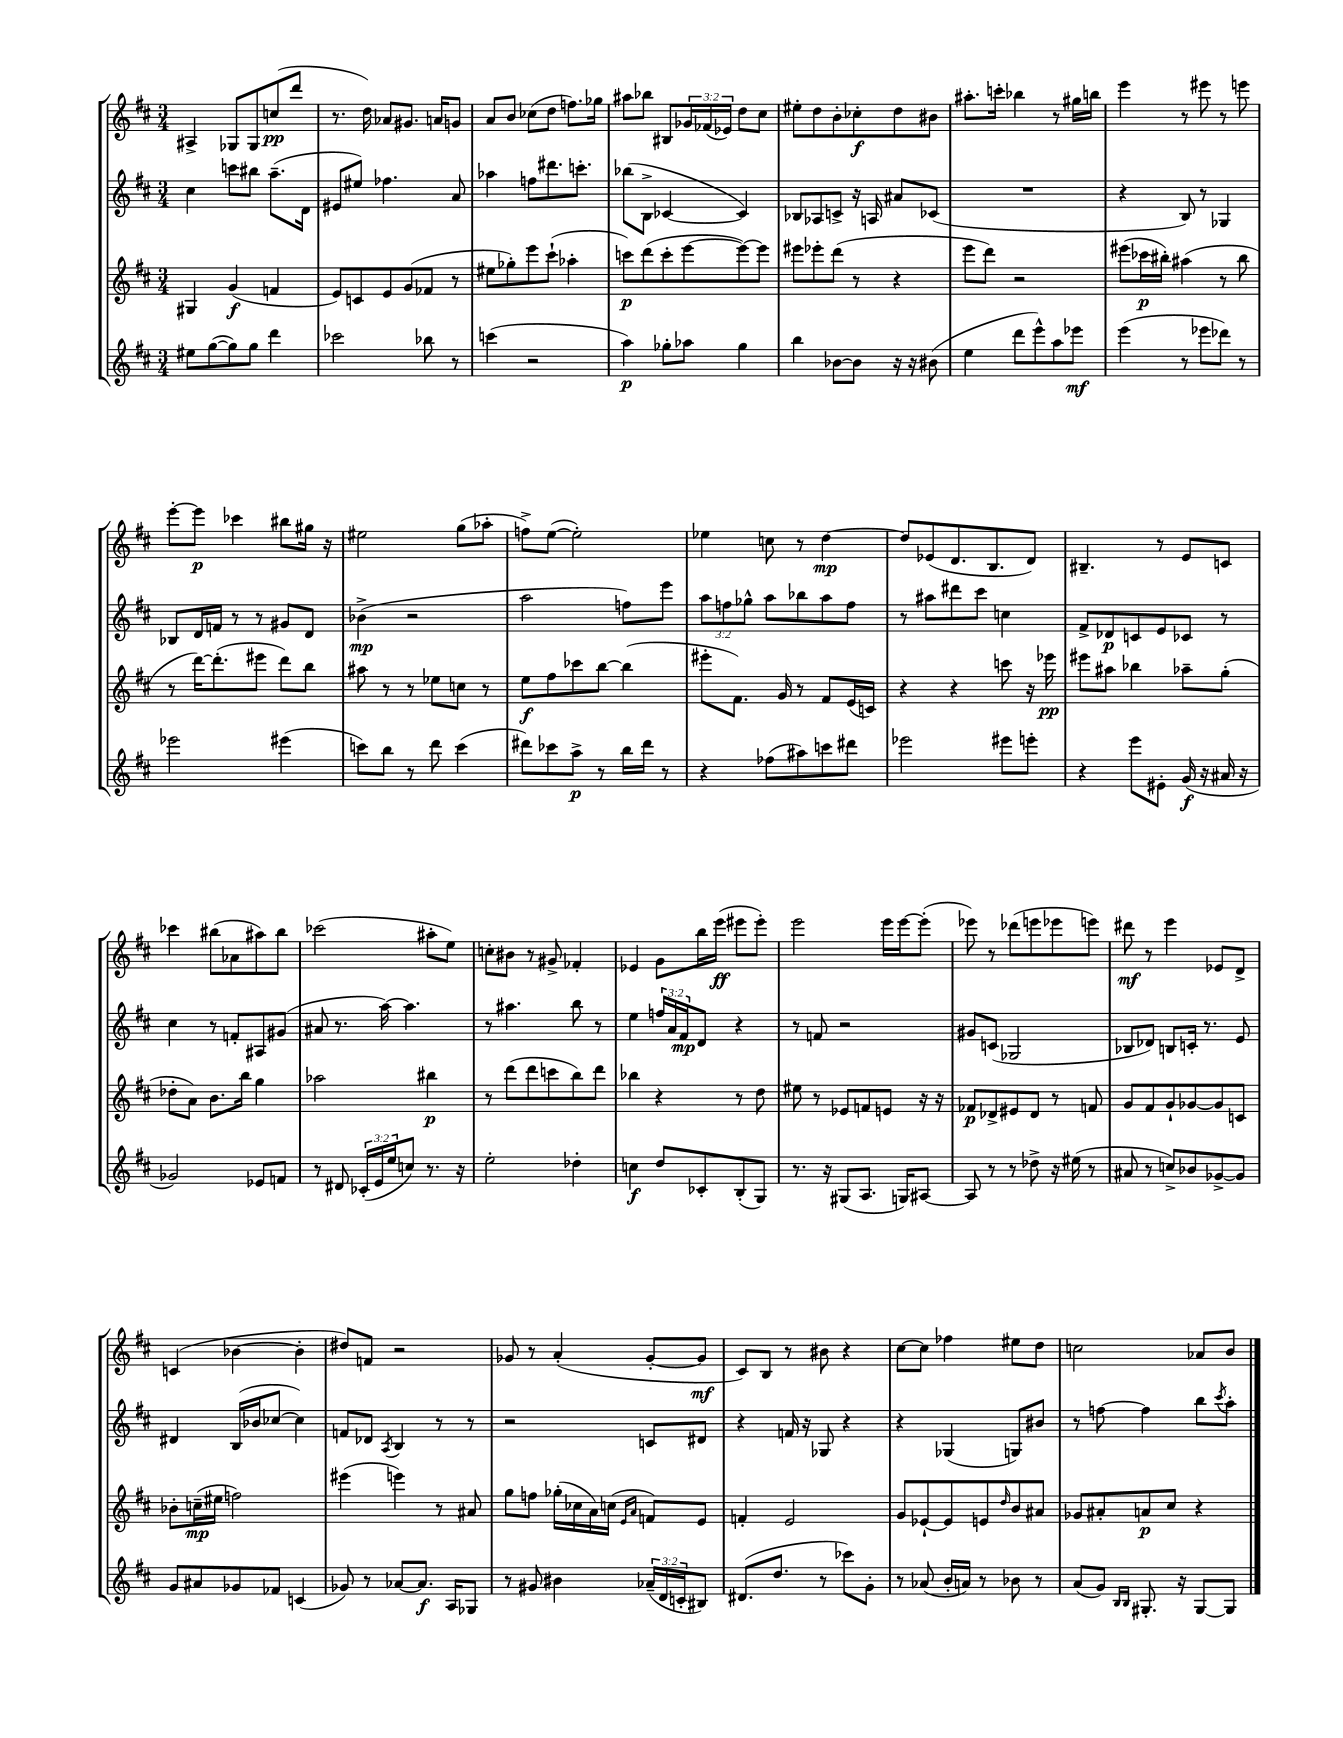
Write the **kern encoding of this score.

**kern	**kern	**kern	**kern
*staff4	*staff3	*staff2	*staff1
*clefG2	*clefG2	*clefG2	*clefG2
*k[f#c#]	*k[f#c#]	*k[f#c#]	*k[f#c#]
*M3/4	*M3/4	*M3/4	*M3/4
8ee#	4G#	4cc#	4A#^
([8gg	.	.	.
8gg])	(4g	8ccc	8G-
8gg	.	8bb#	8G-
4ddd	4f	(8.aa~	(8cc
.	.	.	8ddd
.	.	16d	.
=	=	=	=
2ccc-	8e)	8e#	8.r
.	8c	8ee#)	.
.	.	.	16dd)
.	8e	4.ff-	8a-
.	(8g	.	8.g#
8bb-	8f-	.	.
.	.	.	16a
8r	8r	8a	8g
=	=	=	=
(4ccc	8ee#	4aa-	8a
.	8gg-')	.	8b
2r	8eee	8ff	(8cc-
.	(8ccc#`	8.ddd#	8dd
.	4aa-'	.	8.ff)
.	.	8.ccc'	.
.	.	.	16gg-
=	=	=	=
4aa)	8ccc)	(8bb-	8aa#
.	(8ddd	8B^	8bb-
8gg-'	8ccc'	[4c-	8B#
8aa-	[8eee	.	24g-
.	.	.	(24f-
.	.	.	24e-)
4gg-	8eee_)	4c-])	8dd
.	8eee]	.	8cc#
=	=	=	=
4bb	8eee#	8B-	8ee#'
.	8eee-'	8A-	8dd
[8b-	(8ddd	8c^	8b'
8b-]	8r	16r	8cc-'
.	.	16A	.
16r	4r	8a#	8dd
16r	.	.	.
(8b#	.	(8c-	8b#
=	=	=	=
4ee	8eee	2.r	8.aa#'
.	8ddd)	.	.
.	.	.	16ccc'
8ddd	2r	.	4bb-
8eee^^)	.	.	.
8aa	.	.	8r
8eee-	.	.	16gg#
.	.	.	16bb
=	=	=	=
(4eee	(8eee#	4r	4eee
.	16ccc-	.	.
.	16bb#')	.	.
8r	(4aa#	8B)	8r
8eee-	.	8r	8eee#
8ddd-)	8r	4G-	8r
8r	8bb#	.	8eee
=	=	=	=
2eee-	8r	8B-	[8eee'
.	[16ddd)	16d	8eee]
.	(8.ddd']	16f	.
.	.	8r	4ccc-
.	8eee#	8r	.
(4eee#	8ddd)	8g#	8bb#
.	8bb	8d	16gg#
.	.	.	16r
=	=	=	=
8ccc)	8aa#	(4b-^	2ee#
8bb	8r	.	.
8r	8r	2r	.
8ddd	8ee-	.	.
(4ccc	8cc	.	(8gg
.	8r	.	8aa-'
=	=	=	=
8ddd#)	8ee	2aa	8ff^)
8ccc-	8ff#	.	([8ee
8aa^	8ccc-	.	2ee'])
8r	[8bb	.	.
16bb	(4bb]	8ff)	.
16ddd#	.	.	.
8r	.	8eee	.
=	=	=	=
4r	8eee#'	12aa	4ee-
.	.	12ff	.
.	8.f#)	.	.
.	.	12gg-^^	.
(8ff-	.	8aa	8cc
.	16g	.	.
8aa#)	8r	8bb-	8r
8ccc	8f#	8aa	[4dd
8ddd#	(16e	8ff	.
.	16c)	.	.
=	=	=	=
2eee-	4r	8r	8dd]
.	.	8aa#	(8e-
.	4r	8ddd#	8.d
.	.	8ccc#	.
.	.	.	8.B
8eee#	8ccc	4cc	.
8eee'	16r	.	8d)
.	16eee-	.	.
=	=	=	=
4r	8eee#	8f#^	4.B#~
.	8aa#	8d-	.
8eee	4bb-	8c	.
8e#'	.	8e	8r
(16g	8aa-~	8c-	8e
16r	.	.	.
16a#	(8gg'	8r	8c
16r	.	.	.
=	=	=	=
2g-)	8dd-'	4cc#	4ccc-
.	8a)	.	.
.	8.b	8r	(8bb#
.	.	8f'	8a-
.	16bb	.	.
8e-	4gg	8A#	8aa#)
8f	.	(8g#	8bb#
=	=	=	=
8r	2aa-	8a#	(2ccc-
8d#	.	8.r	.
(24c-'	.	.	.
24e	.	.	.
.	.	[16aa)	.
24ee	.	.	.
8cc)	.	4.aa]	.
8.r	4bb#	.	8aa#'
.	.	.	8ee)
16r	.	.	.
=	=	=	=
2ee'	8r	8r	8cc'
.	(8ddd	4.aa#	8b#
.	8ddd	.	8r
.	8ccc	.	8g#^
4dd-'	8bb)	8bb	4f-'
.	8ddd	8r	.
=	=	=	=
4cc	4bb-	4ee	4e-
8dd	4r	24ff	8g
.	.	24a	.
.	.	24f#	.
8c-'	.	8d	16bb
.	.	.	(16eee
(8B'	8r	4r	8eee#
8G)	8dd	.	8eee#')
=	=	=	=
8.r	8ee#	8r	2eee
.	8r	8f	.
16r	.	.	.
(8G#	8e-	2r	.
8.A	8f	.	.
.	8e	.	16eee
16G)	.	.	[16eee
[8A#	16r	.	(8eee']
.	16r	.	.
=	=	=	=
8A#]	8f-	8g#	8eee-)
8r	8d-^	(8c	8r
8r	8e#	2G-	(8ddd-
8dd-^	8d-	.	8eee
16r	8r	.	8eee-
(16ee#	.	.	.
8r	8f	.	8eee)
=	=	=	=
8a#	8g	8B-	8ddd#
8r	8f#	8d-)	8r
8cc^)	8g`	8B	4eee
8b-	[8g-	16c'	.
.	.	8.r	.
[8g-^	8g-]	.	8e-
8g-]	8c	8e	8d^
=	=	=	=
8g	8b-'	4d#	(4c
8a#	(16cc~	.	.
.	16ee#	.	.
8g-	2ff)	(16B	[4b-
.	.	16b-	.
8f-	.	[8cc-	.
(4c	.	4cc-])	4b-']
=	=	=	=
8g-)	(4eee#	8f	8dd#)
8r	.	8d-	8f
.	.	8qA	.
[8a-	4eee)	4B	2r
8.a-]	.	.	.
.	8r	8r	.
16A	.	.	.
8G-	8a#	8r	.
=	=	=	=
8r	8gg	2r	8g-
8g#	8ff	.	8r
4b#	(16gg-'	.	(4a'
.	16cc-	.	.
.	16a)	.	.
.	(16cc	.	.
.	16qqe	.	.
.	16qqa	.	.
(24a-~	8f)	8c	[8g-'
24d	.	.	.
24c'	.	.	.
8B#)	8e	8d#	8g-]
=	=	=	=
(8.d#	4f'	4r	8c#)
.	.	.	8B
8.dd	.	.	.
.	2e	16f	8r
.	.	16r	.
8r	.	8G-	8b#
8ccc-)	.	4r	4r
8g'	.	.	.
=	=	=	=
8r	8g	4r	[8cc#
(8a-	[8e-`	.	8cc#]
16b'	8e-]	(4G-	4ff-
16a)	.	.	.
8r	8e	.	.
.	16qqdd	.	.
8b-	8b	8G)	8ee#
8r	8a#	8b#	8dd
=	=	=	=
(8a	8g-	8r	2cc
8g)	8a#'	[8ff	.
16qqB	.	.	.
16qqB	.	.	.
8.G#'	8a	4ff]	.
.	8cc#	.	.
16r	.	.	.
[8G#	4r	8bb	8a-
.	.	8qccc#	.
8G#]	.	8aa'	8b
==	==	==	==
*-	*-	*-	*-
